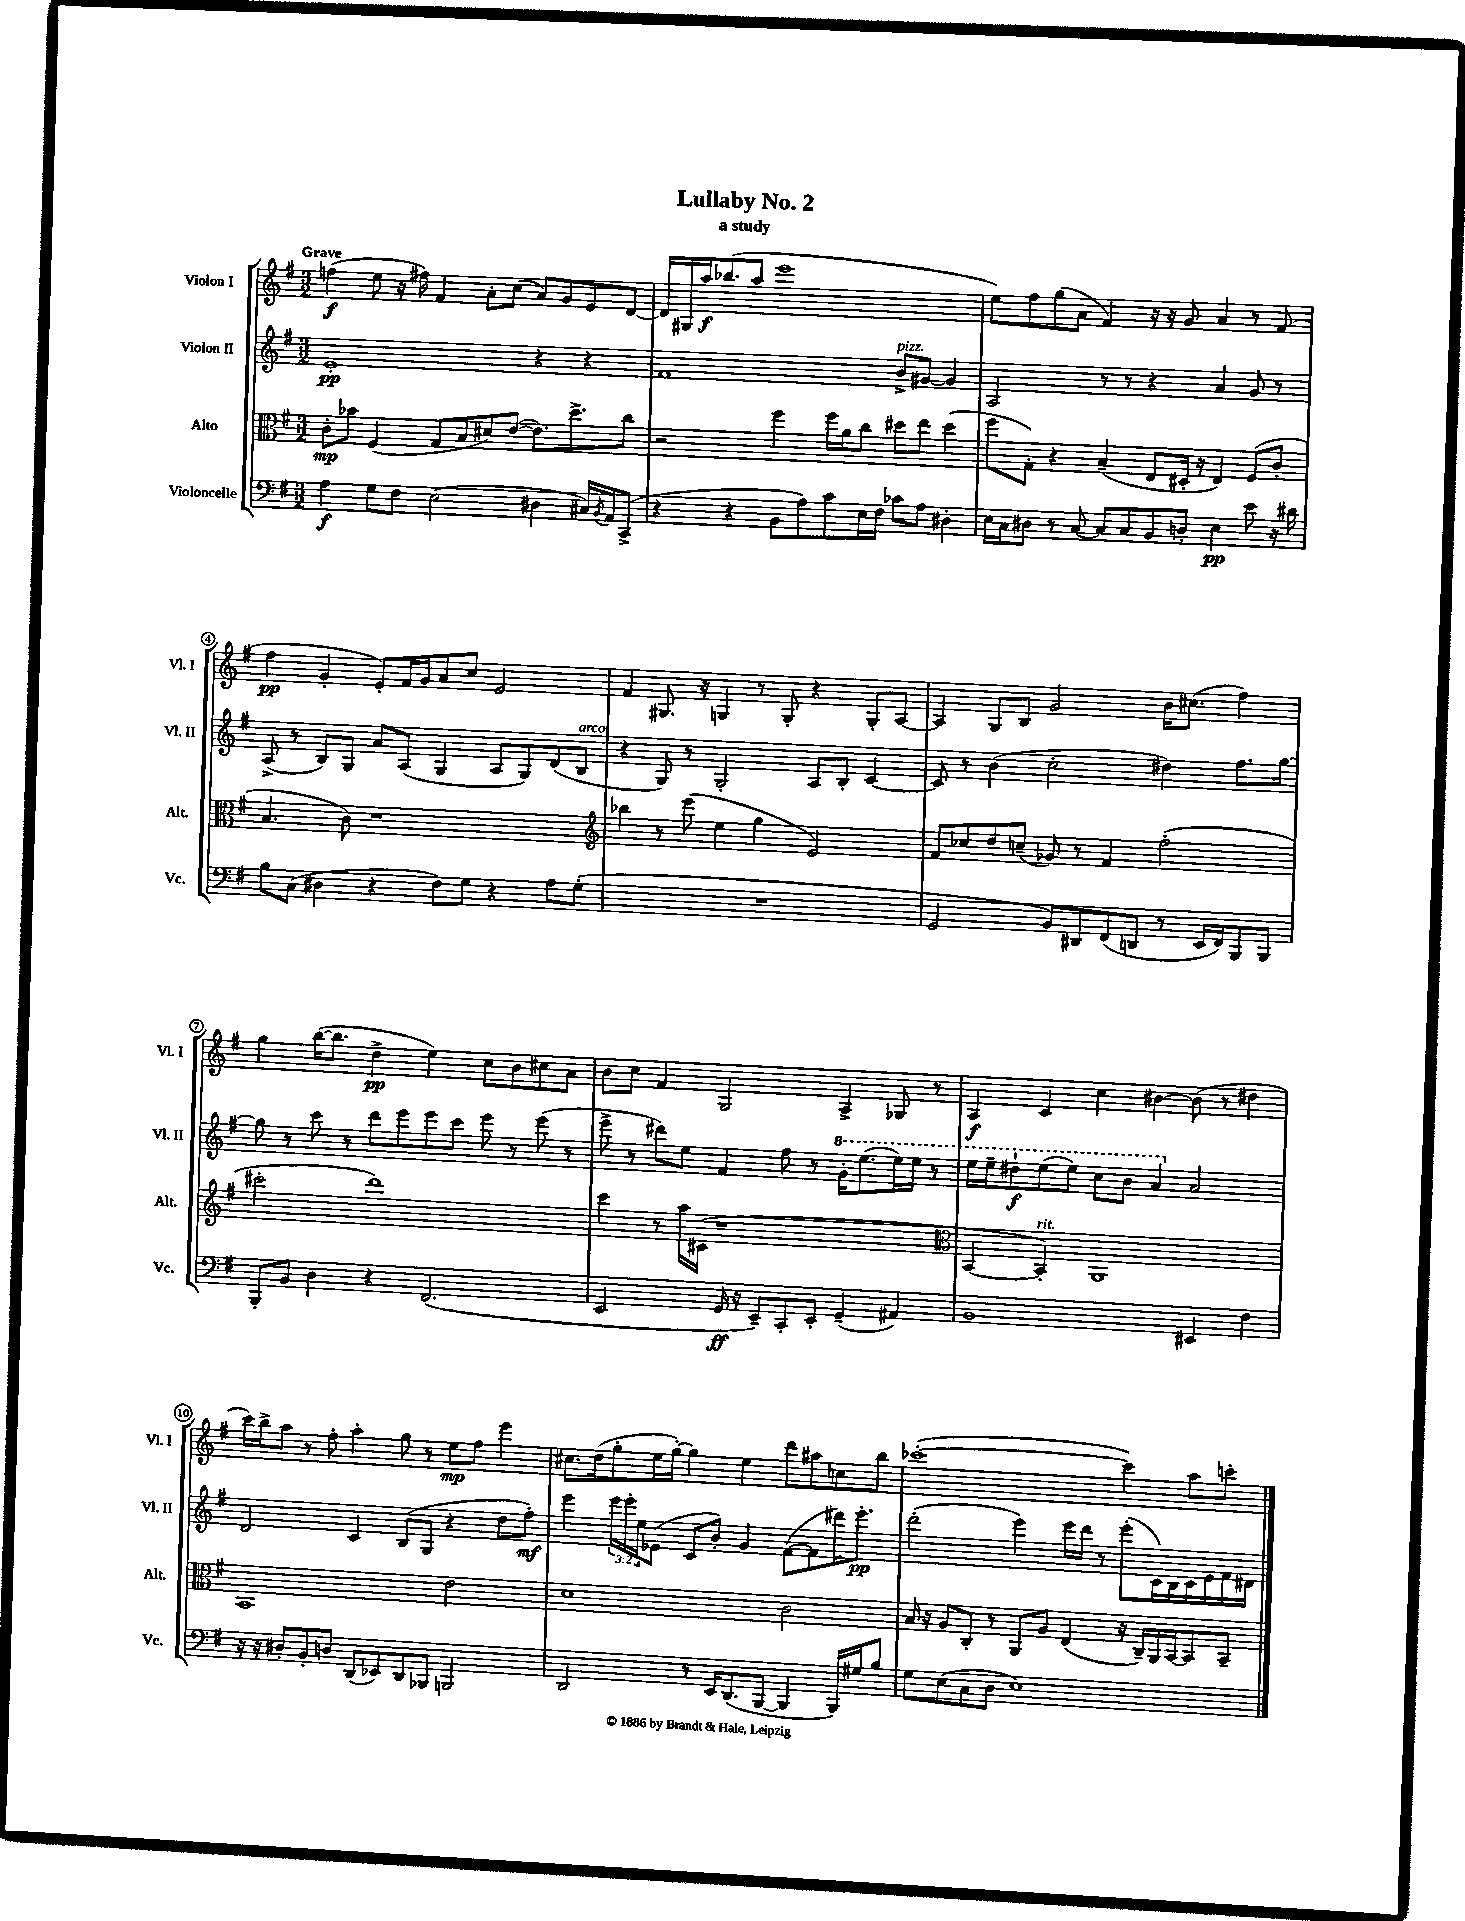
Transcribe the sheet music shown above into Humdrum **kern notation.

**kern	**kern	**kern	**kern
*staff4	*staff3	*staff2	*staff1
*clefF4	*clefC3	*clefG2	*clefG2
*k[f#]	*k[f#]	*k[f#]	*k[f#]
*M3/2	*M3/2	*M3/2	*M3/2
4A	8c'	1e'	(4ff
.	8b-	.	.
8G	(4F#	.	8ee
8F#	.	.	16r
.	.	.	16ff#)
(2E	8G	.	4f#
.	8B	.	.
.	8d#)	.	8a'
.	([8e	.	(8cc
4D#	8.e])	4r	8a)
.	.	.	8g
.	8.dd^	.	.
16C#)	.	4r	8e
8qBB	.	.	.
16AA	.	.	.
(8CC^	8cc	.	[8d
=	=	=	=
4r	2r	1f#	16d]
.	.	.	16G#
.	.	.	16aa
.	.	.	(8.bb-
4r	.	.	.
.	.	.	8aa
8BB	4ff#	.	1eee
8A)	.	.	.
8c	16ff#	.	.
.	16a	.	.
16E	8cc	.	.
16F#	.	.	.
8c-	8dd#	8b^	.
8A	8ee	[8g#	.
4D#'	(4dd#	4g#]	.
=	=	=	=
16E	8ff#	2A	8ee)
16C	.	.	.
8D#	8G')	.	8ff#
8r	4r	.	(8gg
[8C	.	.	8a
8C]	(4B~	8r	4f#)
8C	.	8r	.
8BB	8E	4r	16r
.	.	.	16r
8D'	16D#'	.	8g
.	16r	.	.
4E	4E)	4a	4a
8e	(8F#	8g	8r
16r	8c'	8r	(8f#
16d#	.	.	.
=	=	=	=
8B	4.B	(8A^	4ff#
(8C	.	8r	.
4D#	.	8B)	4g'
.	8c)	8G	.
4r	1r	8a	8e')
.	.	(8A	16f#
.	.	.	16g
8F#)	.	4G	8a
8G	.	.	8cc
4r	.	8A	2e
.	.	8G)	.
8A	.	(8d	.
(8G'	.	8B	.
=	=	=	=
*	*clefG2	*	*
1.r	4bb-	4r	4f#
.	8r	8G)	8.G#
.	(8eee	8r	.
.	.	.	16r
.	4ee	2G'	4G
.	4gg	.	8r
.	.	.	8G'
.	2e)	8A	4r
.	.	8B'	.
.	.	[4c	8G'
.	.	.	[8A
=	=	=	=
2GG	8f#	8c]	4A]
.	8cc-	8r	.
.	8dd	(4b	8G
.	(8cc~	.	8B
8BB)	8g-)	2cc'	2g
8DD#	8r	.	.
(8FF#	4f#	.	.
8DD	.	.	.
8r	(2ff#'	4dd#)	16b
.	.	.	(8.cc#
16EE	.	.	.
16FF#)	.	.	.
8BBB	.	8.ff#	4ff#)
8BBB	.	.	.
.	.	[16gg	.
=	=	=	=
8BBB'	2ccc#'	8gg]	4gg
8BB	.	8r	.
4D	.	8ccc	([16bb
.	.	.	8.bb]
.	.	8r	.
4r	1ddd)	8ddd	4dd^
.	.	8eee	.
(2.FF#	.	8eee	4ee)
.	.	8ccc	.
.	.	8eee	8cc
.	.	8r	8b
.	.	(8eee	8cc#
.	.	8r	8a
=	=	=	=
2EE	4ccc	8eee^	8b
.	.	8r	8cc
.	8r	8ddd#)	4f#
.	16aa	8ee	.
.	(16c#	.	.
16GG	1r	4f#	2G
16r	.	.	.
8EE~)	.	.	.
8CC'	.	8ff#	.
8EE'	.	8r	.
(4GG~	.	16gg'	4A^
.	.	(8.eee	.
4AA#)	.	16eee)	8G-
.	.	16eee	.
.	.	8r	8r
=	=	=	=
*	*clefC3	*	*
1BB	[4BB	16eee	4A
.	.	16eee~	.
.	.	8ddd#`	.
.	4BB'])	(8eee	4c
.	.	8eee)	.
.	1AA	8ccc	4cc
.	.	8bb	.
.	.	4aa	[4b#
4EE#	.	2a	(8b#]
.	.	.	8r
4F#	.	.	4dd#
=	=	=	=
16r	1BB	2d	16ccc)
16r	.	.	16bb^
8D#'	.	.	8aa
8BB'	.	.	8r
8D	.	.	8ff#'
(8DD	.	4c	4aa'
8EE-)	.	.	.
8DD	.	(8B	8gg
8BBB-	.	8G	8r
2BBB	2e	4r	8ee
.	.	.	8ff#
.	.	8dd	4eee
.	.	8ff#')	.
=	=	=	=
2DD	1d	4eee	8.cc#
.	.	.	(16dd
.	.	24eee	8gg'
.	.	24eee'	.
.	.	24ee	.
.	.	(8e-	16ee
.	.	.	[16gg')
8r	.	8c	4gg]
16EE	.	8b')	.
(8.DD	.	.	.
.	.	4g	4ee
[8BBB	.	.	.
4BBB]	2c	([8f#	8ddd
.	.	8f#]	8aa#
16BBB)	.	16ddd#)	8cc
16G#	.	8.eee'	.
8B	.	.	8bb
=	=	=	=
8G	16B	(2ddd'	([1ccc-'
.	16r	.	.
(8E	8A	.	.
8C	8C'	.	.
8D	8r	.	.
1E)	8AA	4eee)	.
.	8A	.	.
.	(4E	16eee	.
.	.	16ddd	.
.	.	8r	.
.	16r	(8eee'	4ccc-])
.	16C~)	.	.
.	16AA	16c)	.
.	[16BB	16B	.
.	8BB]	16c	8aa
.	.	16e	.
.	8BB~	16f#	8ccc'
.	.	16d#	.
==	==	==	==
*-	*-	*-	*-
